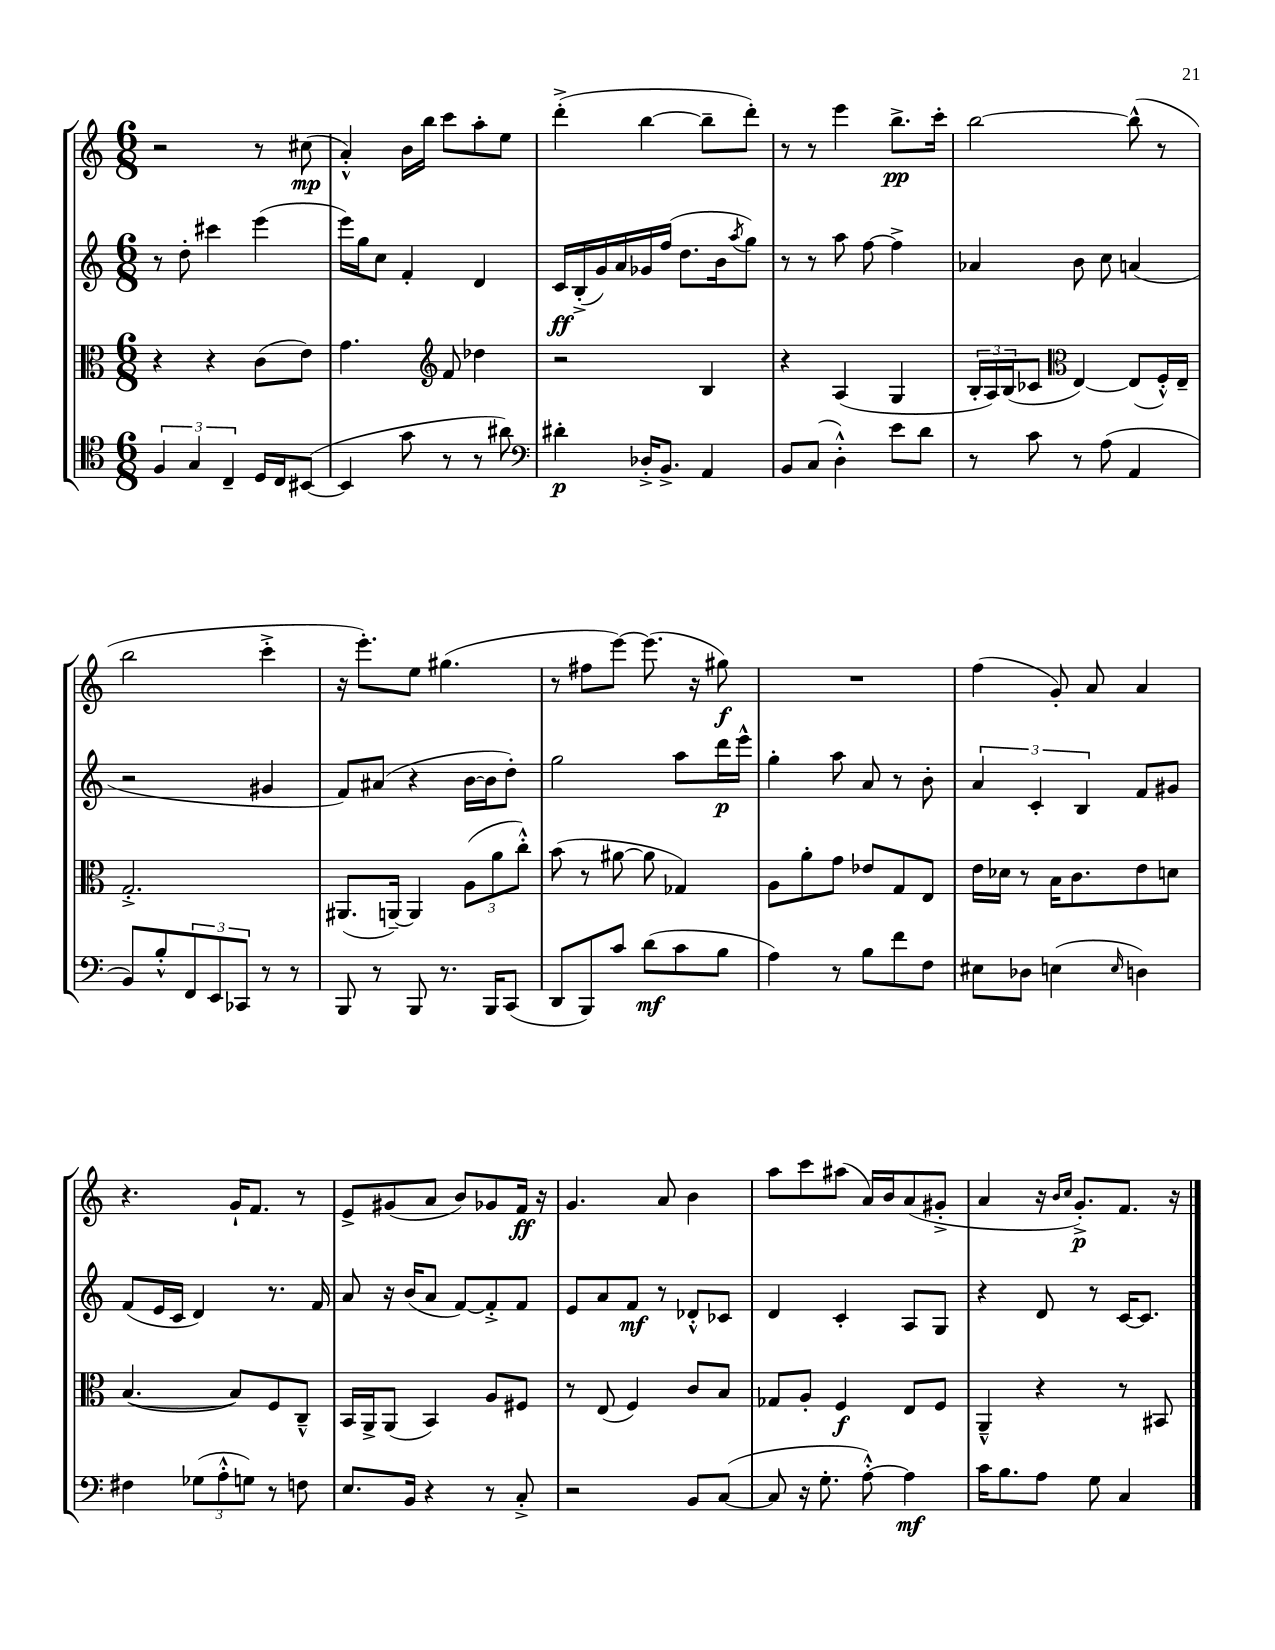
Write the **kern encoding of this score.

**kern	**dynam	**kern	**dynam	**kern	**dynam	**kern	**dynam
*part4	*part4	*part3	*part3	*part2	*part2	*part1	*part1
*staff4	*staff4	*staff3	*staff3	*staff2	*staff2	*staff1	*staff1
*clefC4	*	*clefC3	*	*clefG2	*	*clefG2	*
*k[]	*	*k[]	*	*k[]	*	*k[]	*
*M6/8	*	*M6/8	*	*M6/8	*	*M6/8	*
=96	=96	=96	=96	=96	=96	=96	=96
6F/	.	4r	.	8r	.	2r	.
.	.	.	.	8dd'\	.	.	.
6G/	.	.	.	.	.	.	.
.	.	4r	.	4ccc#X\	.	.	.
6C~/	.	.	.	.	.	.	.
16D/LL	.	(8c\L	.	(4eee\	.	8r	.
16C/J	.	.	.	.	.	.	.
([8BB#X/J	.	8e\J)	.	.	.	(8cc#X\	mp
=97	=97	=97	=97	=97	=97	=97	=97
4BB#/]	.	4.g\	.	16eee\LL)	.	4a'^^/)	.
.	.	.	.	16gg\J	.	.	.
.	.	.	.	8cc\J	.	.	.
8g\	.	.	.	4f'/	.	16b\LL	.
.	.	.	.	.	.	16bb\JJ	.
*	*	*clefG2	*	*	*	*	*
8r	.	8f/	.	.	.	8ccc\L	.
8r	.	4dd-X\	.	4d/	.	8aa'\	.
8a#X\)	.	.	.	.	.	8ee\J	.
=98	=98	=98	=98	=98	=98	=98	=98
*clefF4	*	*	*	*	*	*	*
4d#X'\	p	2r	.	16c/LL	ff	(4ddd'^\	.
.	.	.	.	(16B'^/	.	.	.
.	.	.	.	16g/)	.	.	.
.	.	.	.	16a/	.	.	.
16D-X'^/KL	.	.	.	16g-X/	.	[4bb\	.
8.BB^/J	.	.	.	(16ff/JJ	.	.	.
.	.	.	.	8.dd\L	.	.	.
4AA/	.	4B/	.	.	.	8bb~\L]	.
.	.	.	.	16b\k	.	.	.
.	.	.	.	8qaa/	.	.	.
.	.	.	.	8gg\J)	.	8ddd'\J)	.
=99	=99	=99	=99	=99	=99	=99	=99
8BB/L	.	4r	.	8r	.	8r	.
(8C/J	.	.	.	8r	.	8r	.
4D'^^\)	.	(4A/	.	8aa\	.	4eee\	.
.	.	.	.	[8ff\	.	.	.
8e\L	.	4G/	.	4ff^\]	.	8.bb^\L	pp
8d\J	.	.	.	.	.	.	.
.	.	.	.	.	.	16ccc'\Jk	.
=100	=100	=100	=100	=100	=100	=100	=100
8r	.	24B'/LL	.	4a-X/	.	[2bb\	.
.	.	24A/)	.	.	.	.	.
.	.	(24B/J	.	.	.	.	.
8c\	.	8c-X/J	.	.	.	.	.
*	*	*clefC3	*	*	*	*	*
8r	.	[4E/)	.	8b\	.	.	.
(8A\	.	.	.	8cc\	.	.	.
4AA/	.	(8E/L]	.	(4an/	.	(8bb^^\]	.
.	.	16F'^^/L)	.	.	.	8r	.
.	.	16E~/JJ	.	.	.	.	.
!!LO:LB:g=z
=101	=101	=101	=101	=101	=101	=101	=101
8BB/L)	.	2.G'^/	.	2r	.	2bb\	.
8B'^^/	.	.	.	.	.	.	.
12FF/	.	.	.	.	.	.	.
12EE/	.	.	.	.	.	.	.
12CC-X/J	.	.	.	.	.	.	.
8r	.	.	.	4g#X/	.	4ccc'^\	.
8r	.	.	.	.	.	.	.
=102	=102	=102	=102	=102	=102	=102	=102
8BBB/	.	(8.AA#X/L	.	8f/L)	.	16r	.
.	.	.	.	.	.	8.eee'\L)	.
8r	.	.	.	(8a#X/J	.	.	.
.	.	[16AAn~/Jk)	.	.	.	.	.
8BBB/	.	4AA/]	.	4r	.	8ee\J	.
8.r	.	.	.	.	.	(4.gg#X\	.
.	.	(12A\L	.	[16b\LL	.	.	.
16BBB/KL	.	.	.	16b\J]	.	.	.
.	.	12a\	.	.	.	.	.
(8CC/J	.	.	.	8dd'\J)	.	.	.
.	.	12cc'^^\J)	.	.	.	.	.
=103	=103	=103	=103	=103	=103	=103	=103
8DD/L	.	(8b\	.	2gg\	.	8r	.
8BBB/)	.	8r	.	.	.	8ff#X\L	.
8c/J	.	[8a#X\	.	.	.	[8eee\J)	.
(8d\L	mf	8a#\]	.	.	.	(8.eee\]	.
8c\	.	4G-X/)	.	8aa\L	.	.	.
.	.	.	.	.	.	16r	.
8B\J	.	.	.	16ddd\L	p	8gg#X\)	f
.	.	.	.	16eee^^\JJ	.	.	.
=104	=104	=104	=104	=104	=104	=104	=104
4A\)	.	8A\L	.	4gg'\	.	2.r	.
.	.	8a'\	.	.	.	.	.
8r	.	8g\J	.	8aa\	.	.	.
8B\L	.	8e-X/L	.	8a/	.	.	.
8f\	.	8G/	.	8r	.	.	.
8F\J	.	8E/J	.	8b'\	.	.	.
=105	=105	=105	=105	=105	=105	=105	=105
8E#X\L	.	16e\LL	.	6a/	.	(4ff\	.
.	.	16d-X\JJ	.	.	.	.	.
8D-X\J	.	8r	.	.	.	.	.
.	.	.	.	6c'/	.	.	.
(4En\	.	16B\KL	.	.	.	8g'/)	.
.	.	8.c\	.	.	.	.	.
.	.	.	.	6B/	.	.	.
.	.	.	.	.	.	8a/	.
16qqE/	.	.	.	.	.	.	.
4Dn\)	.	8e\	.	8f/L	.	4a/	.
.	.	8dn\J	.	8g#X/J	.	.	.
!!LO:LB:g=z
=106	=106	=106	=106	=106	=106	=106	=106
4F#X\	.	([4.B/	.	(8f/L	.	4.r	.
.	.	.	.	16e/L	.	.	.
.	.	.	.	16c/JJ	.	.	.
(12G-X\L	.	.	.	4d/)	.	.	.
12A'^^\	.	.	.	.	.	.	.
.	.	8B/L])	.	.	.	16g`/KL	.
12Gn\J)	.	.	.	.	.	.	.
.	.	.	.	.	.	8.f/J	.
8r	.	8F/	.	8.r	.	.	.
8Fn\	.	8C~^^/J	.	.	.	8r	.
.	.	.	.	16f/	.	.	.
=107	=107	=107	=107	=107	=107	=107	=107
8.E/L	.	16BB/LL	.	8a/	.	8e^/L	.
.	.	16AA^/J	.	.	.	.	.
.	.	(8AA/J	.	16r	.	(8g#X/	.
16BB/Jk	.	.	.	(16b/KL	.	.	.
4r	.	4BB/)	.	8a/J	.	8a/J	.
.	.	.	.	[8f/L)	.	8b/L)	.
8r	.	8A/L	.	8f'^/]	.	8g-X/	.
8C'^/	.	8F#X/J	.	8f/J	.	16f/Jk	ff
.	.	.	.	.	.	16r	.
=108	=108	=108	=108	=108	=108	=108	=108
2r	.	8r	.	8e/L	.	4.g/	.
.	.	(8E/	.	8a/	.	.	.
.	.	4F/)	.	8f/J	mf	.	.
.	.	.	.	8r	.	8a/	.
8BB/L	.	8c/L	.	8d-X'^^/L	.	4b\	.
([8C/J	.	8B/J	.	8c-X/J	.	.	.
=109	=109	=109	=109	=109	=109	=109	=109
8C/]	.	8G-X/L	.	4d/	.	8aa\L	.
16r	.	8A'/J	.	.	.	8ccc\	.
8.G'\	.	.	.	.	.	.	.
.	.	4F/	f	4c'/	.	(8aa#X\J	.
[8A'^^\)	.	.	.	.	.	16a/LL)	.
.	.	.	.	.	.	16b/J	.
4A\]	mf	8E/L	.	8A/L	.	(8a/	.
.	.	8F/J	.	8G/J	.	8g#X'^/J	.
=110	=110	=110	=110	=110	=110	=110	=110
16c\KL	.	4AA~^^/	.	4r	.	4a/	.
8.B\	.	.	.	.	.	.	.
8A\J	.	4r	.	8d/	.	16r	.
.	.	.	.	.	.	16qqb/LL	.
.	.	.	.	.	.	16qqcc/JJ	.
.	.	.	.	.	.	8.g'^/L)	p
8G\	.	.	.	8r	.	.	.
4C/	.	8r	.	[16c/KL	.	8.f/J	.
.	.	.	.	8.c/J]	.	.	.
.	.	8BB#X/	.	.	.	.	.
.	.	.	.	.	.	16r	.
==	==	==	==	==	==	==	==
*-	*-	*-	*-	*-	*-	*-	*-
